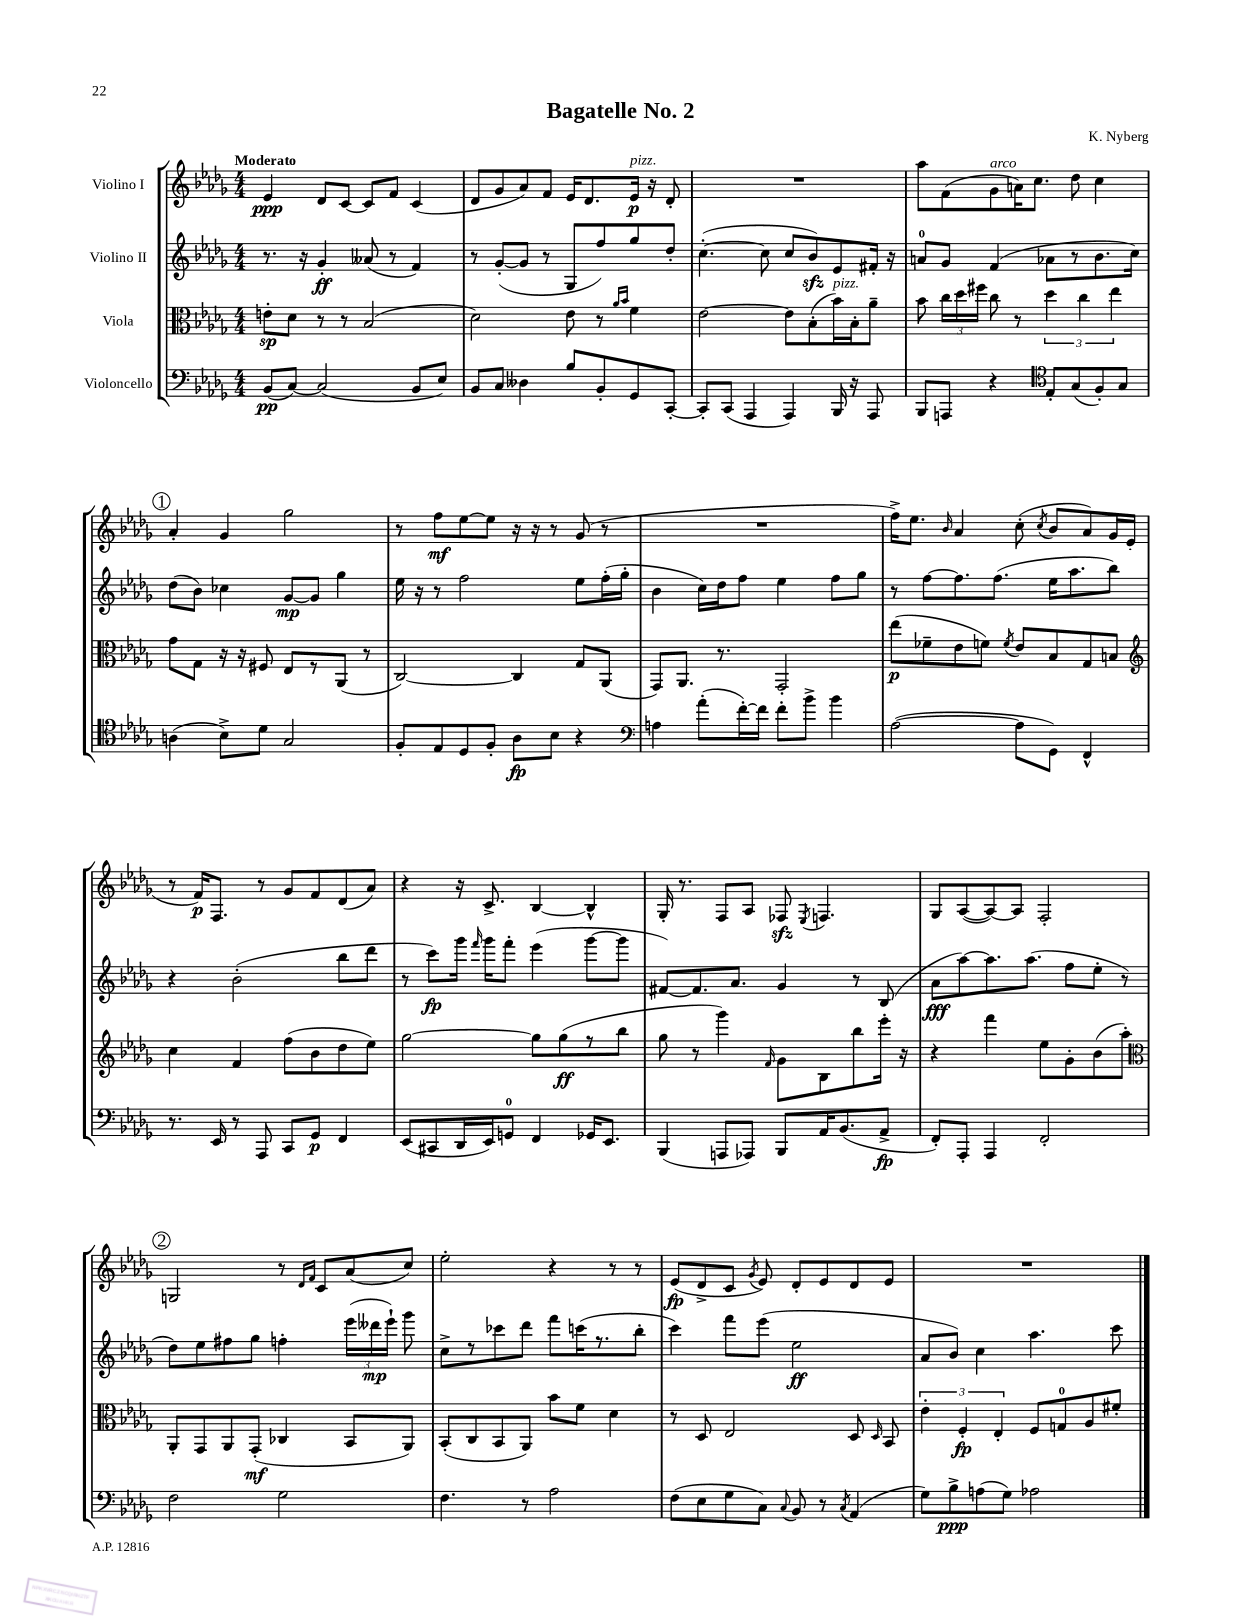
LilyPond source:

\header { title = "Bagatelle No. 2" composer = "K. Nyberg" }
<<
\new StaffGroup <<
\new Staff = "s0" \with { instrumentName = "Violino I" } {
    \clef treble \key des \major \numericTimeSignature \time 4/4 \tempo "Moderato"
    \autoBeamOff ees'4\ppp des'8[ c'8]~ c'8[ f'8] c'4( |
    des'8[ ges'8 aes'8) f'8] ees'16[ des'8. ees'16]\p^\markup { \italic "pizz." } r16 des'8-. |
    R1 |
    aes''8[ f'8( ges'8^\markup { \italic "arco" } a'16) c''8.] des''8 c''4 |
    \mark \markup { \circle "1" } aes'4-. ges'4 ges''2 |
    r8 f''8[\mf ees''8~ ees''8] r16 r16 r8 ges'8( r8 |
    R1 |
    f''16[->) ees''8.] \grace { bes'16 } aes'4 c''8-.( \acciaccatura { c''8 } bes'8[ aes'8) ges'16 ees'16]( |
    r8 f'16[\p) f8.] r8 ges'8[ f'8 des'8( aes'8]) |
    r4 r16 c'8.-> bes4~ bes4-^ |
    ges16-. r8. f8[ aes8] fes8\sfz \acciaccatura { ees8 } f4. |
    ges8[ aes8~( aes8~) aes8] f2-. |
    \mark \markup { \circle "2" } g2 r8 \grace { des'16[ f'16] } c'8[ aes'8( c''8]) |
    ees''2-. r4 r8 r8 |
    ees'8[\fp( des'8-> c'8] \acciaccatura { ges'8 } ees'8) des'8[-. ees'8 des'8 ees'8] |
    R1 \bar "|." |
}
\new Staff = "s1" \with { instrumentName = "Violino II" } {
    \clef treble \key des \major \numericTimeSignature \time 4/4
    \autoBeamOff r8. r16 ges'4-.\ff aeses'8( r8 f'4) |
    r8 ges'8[~-.( ges'8] r8 ges8[ f''8) ges''8 des''8]-. |
    c''4.~-.( c''8 c''8[ bes'8\sfz) ees'8 fis'16]-. r16 |
    a'8[-0 ges'8] f'4( aes'8[ r8 bes'8. c''16]) |
    \mark \markup { \circle "1" } des''8[( bes'8]) ces''4 ges'8[~\mp ges'8] ges''4 |
    ees''16 r16 r8 f''2 ees''8[ f''16-.( ges''16]-. |
    bes'4 c''16[) des''16 f''8] ees''4 f''8[ ges''8] |
    r8 f''8[~ f''8. f''8.]( ees''16[ aes''8. bes''8]) |
    r4 bes'2-.( bes''8[ des'''8] |
    r8 c'''8[\fp) ges'''16] \grace { f'''16 } ges'''16[ f'''8]-. ees'''4( ges'''8[~ ges'''8] |
    fis'8[~) fis'8. aes'8.] ges'4 r8 bes8( |
    aes'8[\fff aes''8~) aes''8. aes''8.]( f''8[ ees''8]-. r8 |
    \mark \markup { \circle "2" } des''8[) ees''8 fis''8 ges''8] f''4-. \tuplet 3/2 { ees'''16[( deses'''16\mp ees'''16]-!) } ges'''8 |
    c''8[-> r8 ces'''8 des'''8] f'''8[ c'''16( r8. bes''8]-. |
    c'''4) f'''8[ ees'''8]( ees''2\ff |
    aes'8[ bes'8]) c''4 aes''4. c'''8 \bar "|." |
}
\new Staff = "s2" \with { instrumentName = "Viola" } {
    \clef alto \key des \major \numericTimeSignature \time 4/4
    \autoBeamOff e'8[-.\sp des'8] r8 r8 bes2( |
    des'2) ees'8 r8 \grace { aes'16[ bes'16] } f'4 |
    ees'2~ ees'8[ bes8-.( bes'16^\markup { \italic "pizz." }) bes16-. aes'8]-- |
    bes'8 \tuplet 3/2 { c''16[ des''16 fis''16] } c''8 r8 \tuplet 3/2 { des''4 c''4 ees''4 } |
    \mark \markup { \circle "1" } ges'8[ ges8] r16 r16 fis8 ees8[ r8 aes,8]( r8 |
    c2~) c4 ges8[ aes,8]( |
    ges,8[) aes,8.] r8. ges,2-. |
    ees''8[\p( fes'8-- ees'8 f'8]) \acciaccatura { f'8 } ees'8[ bes8 ges8 b8] |
    \clef treble c''4 f'4 f''8[( bes'8 des''8 ees''8]) |
    ges''2~ ges''8[ ges''8\ff( r8 bes''8] |
    ges''8 r8 ges'''4) \grace { f'16 } ges'8[ bes8 bes''8 ees'''16]-. r16 |
    r4 f'''4 ees''8[ ges'8-. bes'8( aes''8]-.) |
    \mark \markup { \circle "2" } \clef alto aes,8[-. ges,8 aes,8 ges,8]-.\mf( ces4 bes,8[ aes,8]) |
    bes,8[-.( c8 bes,8 aes,8]) bes'8[ f'8] des'4 |
    r8 des8 ees2 des8 \grace { des16 } bes,8 |
    \tuplet 3/2 { ees'4-. f4-.\fp ees4-. } f8[ g8-0 aes8 fis'8]-. \bar "|." |
}
\new Staff = "s3" \with { instrumentName = "Violoncello" } {
    \clef bass \key des \major \numericTimeSignature \time 4/4
    \autoBeamOff bes,8[\pp( c8]~) c2( bes,8[ ees8]) |
    bes,8[ c8] deses4 bes8[ bes,8-. ges,8 c,8]~-. |
    c,8[-. c,8]( aes,,4 aes,,4) bes,,16 r16 aes,,8 |
    bes,,8[ a,,8] r4 \clef tenor ees8[-. ges8( f8-.) ges8] |
    \mark \markup { \circle "1" } a4( bes8[->) des'8] ges2 |
    f8[-. ees8 des8 f8]-. aes8[\fp bes8] r4 |
    \clef bass a4 aes'8[-.( f'16~-.) f'16] f'8[-. bes'8]-> bes'4 |
    aes2~( aes8[ ges,8]) f,4-^ |
    r8. ees,16 r8 aes,,8 c,8[ ges,8]\p f,4 |
    ees,8[( cis,8 des,16 ees,16) g,8]-0 f,4 ges,16[ ees,8.] |
    bes,,4( a,,8[ aes,,8]) bes,,8[ aes,16 bes,8.( aes,8]->\fp |
    f,8[-.) aes,,8]-. aes,,4 f,2-. |
    \mark \markup { \circle "2" } f2 ges2 |
    f4. r8 aes2 |
    f8[( ees8 ges8 c8]) \appoggiatura { c8 } bes,8 r8 \acciaccatura { c8 } aes,4( |
    ges8[) bes8->\ppp a8( ges8]) aes2 \bar "|." |
}
>>
>>
\layout { \context { \Score \remove "Bar_number_engraver" } }
